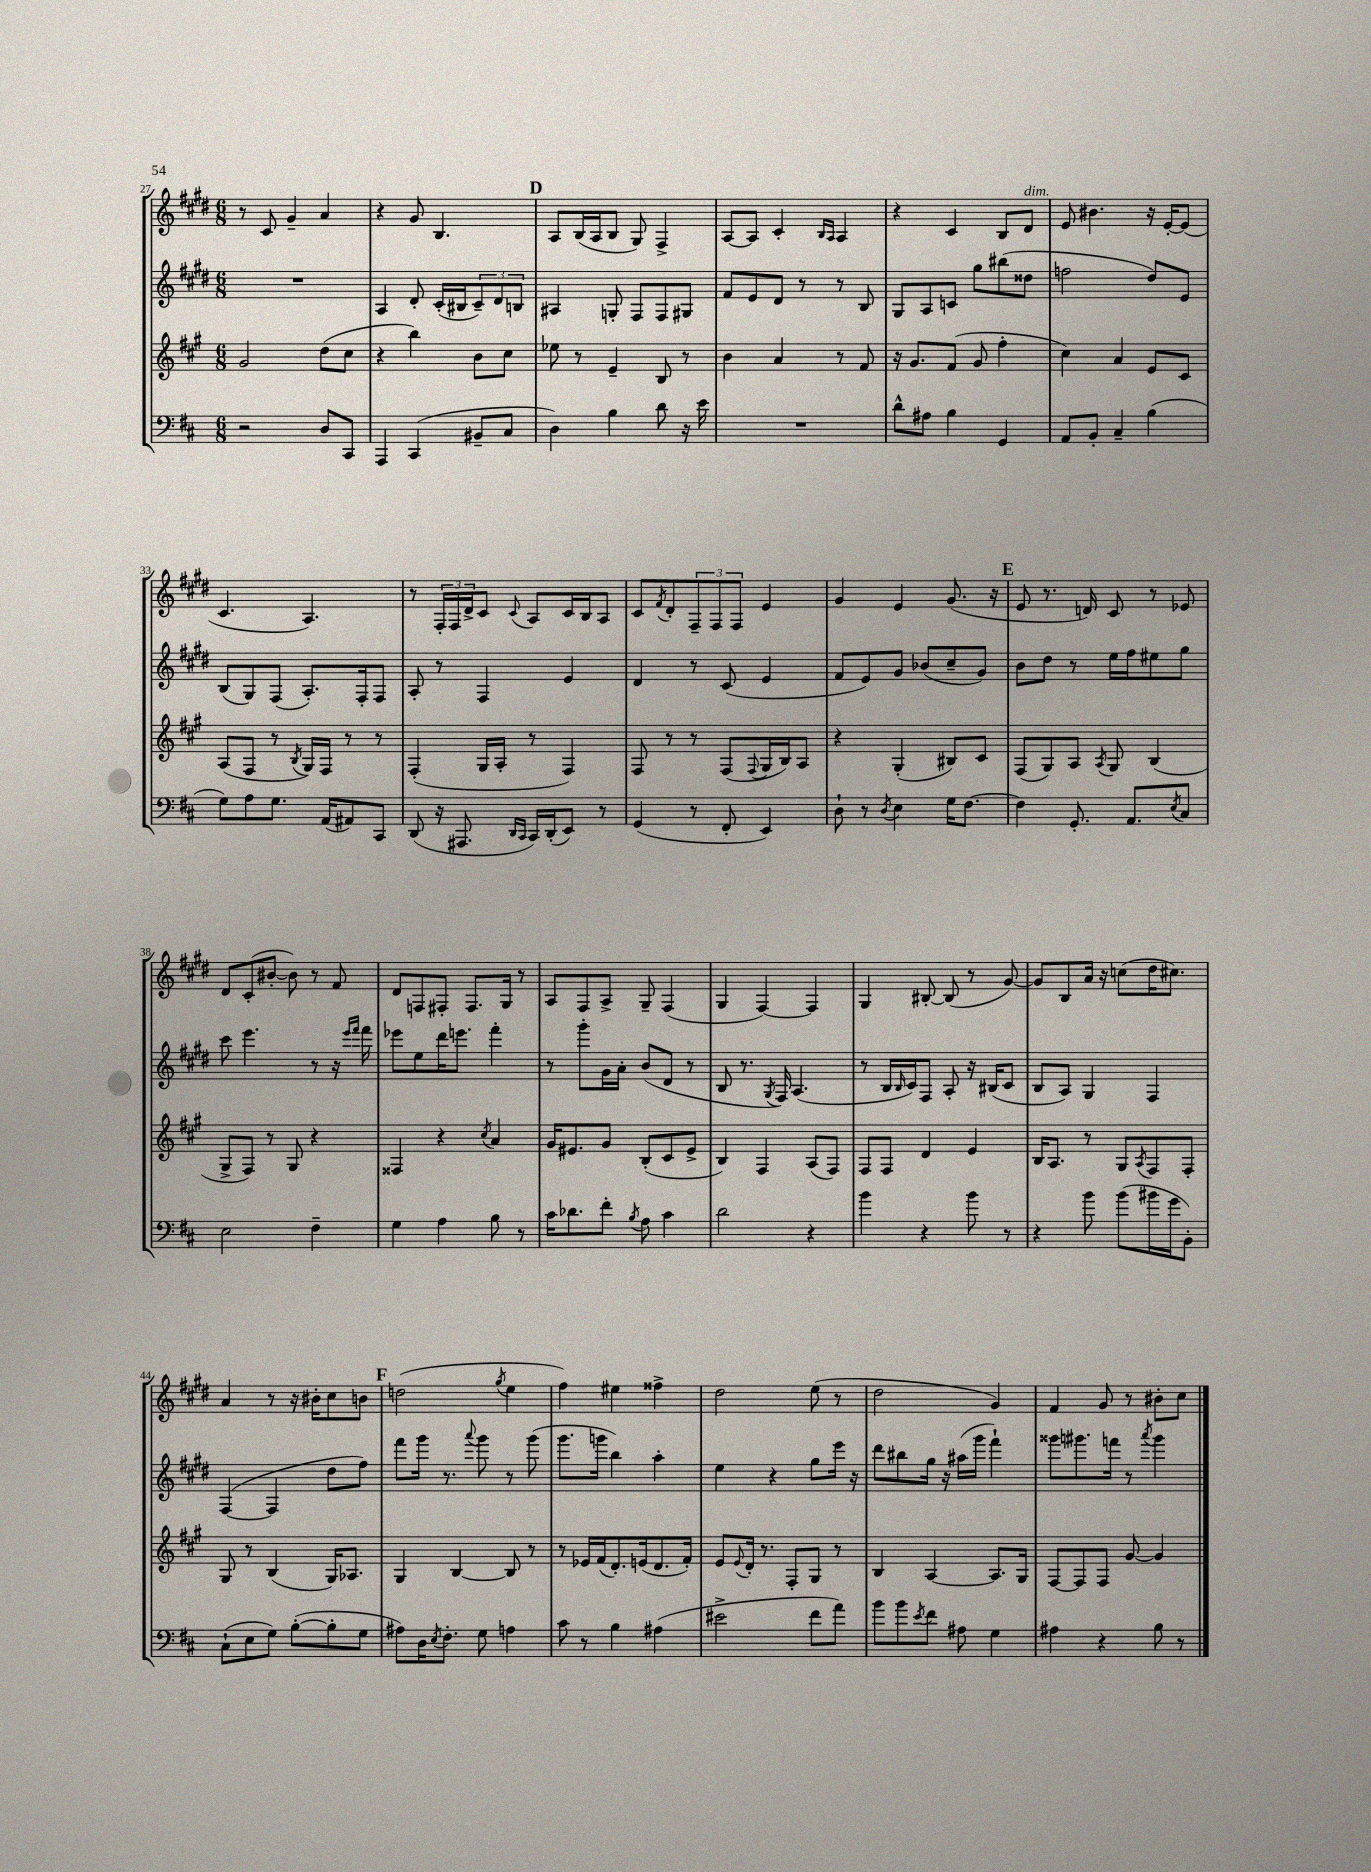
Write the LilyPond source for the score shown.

<<
\new StaffGroup <<
\new Staff = "s0" {
    \clef treble \key e \major \numericTimeSignature \time 6/8
    r8 cis'8 gis'4-- a'4 |
    r4 gis'8 b4. |
    \mark \markup { \bold "D" } a8 b16( a16 b8 gis8) fis4-> |
    a8~ a8 cis'4-. \grace { b16 a16 } a4 |
    r4 cis'4 b8 dis'8^\markup { \italic "dim." } |
    e'8 bis'4. r16 e'16~-. e'8( |
    cis'4. a4.) |
    r8 \tuplet 3/2 { fis16-. fis16 dis'16-> } cis'8 \appoggiatura { cis'8 } a8 cis'16 b16 a8 |
    cis'8 \acciaccatura { fis'8 } dis'8-. \tuplet 3/2 { fis8-- fis8 fis8 } e'4 |
    gis'4 e'4 gis'8.( r16 |
    \mark \markup { \bold "E" } e'8 r8. d'16) cis'8 r8 ees'8 |
    dis'8 cis'8-.( bis'8~-. bis'8) r8 fis'8 |
    dis'8 f8 fis8-. fis8. gis16 r8 |
    a8 fis8 a8-> gis8-- fis4( |
    gis4 fis4~) fis4 |
    gis4 bis8~-. bis8( r8 gis'8~) |
    gis'8 b8 a'16 r16 c''8( dis''16 cis''8.) |
    a'4 r8 r16 bis'16-. cis''8 b'8 |
    \mark \markup { \bold "F" } d''2( \acciaccatura { gis''8 } e''4 |
    fis''4) eis''4 fisis''4-> |
    dis''2 e''8( r8 |
    dis''2 gis'4) |
    fis'4 gis'8 r8 bis'8-. cis''8 \bar "|." |
}
\new Staff = "s1" {
    \clef treble \key e \major \numericTimeSignature \time 6/8
    R2. |
    a4 dis'8-. cis'16-.( bis16 \tuplet 3/2 { cis'8--) dis'8 b8 } |
    \mark \markup { \bold "D" } ais4 g8-. fis8 fis8 gis8 |
    fis'8 e'8 dis'8 r8 r8 b8 |
    gis8 a8 c'8 gis''8 bis''8( disis''8 |
    f''2 dis''8) e'8 |
    b8( gis8) fis8( a8.-.) fis16-. fis8 |
    a8-. r8 fis4 e'4 |
    dis'4 r8 cis'8( e'4 |
    fis'8 e'8) gis'8 bes'8( cis''8-- gis'8) |
    \mark \markup { \bold "E" } b'8 dis''8 r8 e''16 fis''16 eis''8 gis''8 |
    cis'''8 e'''4. r8 r16 \grace { e'''16 fis'''16 } fis'''16 |
    ees'''8 e''8 dis'''16 e'''8. fis'''4-. |
    r8 gis'''8-. gis'16 a'16-. b'8( dis'8 r8 |
    b8 r8. \acciaccatura { gis8 } fis16) a4.( |
    r8 b16 \grace { b16 } cis'16) fis8 a8-. r16 bis16( cis'8 |
    b8 a8) gis4 fis4 |
    fis4~( fis4 dis''8 fis''8) |
    \mark \markup { \bold "F" } fis'''8 gis'''16 r8. \appoggiatura { a'''8 } gis'''8 r8 gis'''8( |
    gis'''8. g'''16 b''4) a''4-. |
    e''4 r4 gis''8 e'''16 r16 |
    dis'''8 bis''8 gis''16 r16 ais''16( gis'''16 fis'''4-!) |
    gisis'''8 gis'''8. f'''16 r8 \acciaccatura { a'''8 } gis'''4 \bar "|." |
}
\new Staff = "s2" {
    \clef treble \key a \major \numericTimeSignature \time 6/8
    gis'2 d''8( cis''8 |
    r4 b''4) b'8 cis''8 |
    \mark \markup { \bold "D" } ees''8 r8 e'4-- b8 r8 |
    b'4 a'4 r8 fis'8 |
    r16 gis'8. fis'8( gis'8 fis''4-. |
    cis''4) a'4 e'8 cis'8 |
    a8( fis8 r8 \acciaccatura { b8 } gis16) fis16 r8 r8 |
    fis4-.( gis16 a16-. r8 fis4) |
    fis8 r8 r8 fis8( \appoggiatura { fis8 } gis16 b16) a8 |
    r4 gis4-.( bis8) cis'8 |
    \mark \markup { \bold "E" } fis8( gis8) a8 \acciaccatura { a8 } gis8 b4( |
    gis8-> fis8) r8 gis8 r4 |
    fisis4 r4 \acciaccatura { cis''8 } a'4 |
    gis'16 eis'8. gis'8 b8-.( cis'8 eis'8-> |
    b4) fis4 a8( fis8) |
    fis8 fis8 d'4 e'4 |
    b16 a8. r8 gis8 \acciaccatura { a8 } fis8 fis8-. |
    gis8 r8 b4( gis16) aes8. |
    \mark \markup { \bold "F" } gis4 b4~ b8 r8 |
    r8 ees'16 fis'16( d'8.-.) e'16( d'8. fis'16-.) |
    e'8 \appoggiatura { e'8 } d'16-. r8. fis8-. gis8 r8 |
    b4 a4~ a8. gis16 |
    fis8~ fis8 fis8 gis'8~ gis'4 \bar "|." |
}
\new Staff = "s3" {
    \clef bass \key d \major \numericTimeSignature \time 6/8
    r2 d8 cis,8 |
    a,,4 cis,4( bis,8-- cis8 |
    \mark \markup { \bold "D" } d4) b4 d'8 r16 e'16 |
    R2. |
    d'8-^ ais8 b4 g,4 |
    a,8 b,8-. cis4-- b4( |
    g8) a8 g8. a,16( ais,8) cis,8 |
    d,8( r16 ais,,8. \grace { d,16 cis,16 } cis,16) d,16-.( e,8) r8 |
    g,4( r8 fis,8-. e,4) |
    d8-! r8 \acciaccatura { d8 } e4 g16 fis8.~ |
    \mark \markup { \bold "E" } fis4 g,8.-. a,8. \acciaccatura { e8 } cis8 |
    e2 fis4-- |
    g4 a4 b8 r8 |
    cis'16 des'8. fis'8-. \acciaccatura { b8 } a8 cis'4 |
    d'2 r4 |
    b'4 r4 b'8 r8 |
    r4 b'8 b'8( bis'16 g'16 b,8-.) |
    cis8-!( e8 g8) b8~-.( b8-. g8 |
    \mark \markup { \bold "F" } ais8) d16 \acciaccatura { e8 } fis8.-. g8 a4 |
    cis'8 r8 b4 ais4( |
    eis'2-> fis'8 a'8) |
    b'8 b'8 \acciaccatura { e'8 } fis'8 ais8 g4 |
    ais4 r4 b8 r8 \bar "|." |
}
>>
>>
\layout { \context { \Score currentBarNumber = #27 } }
